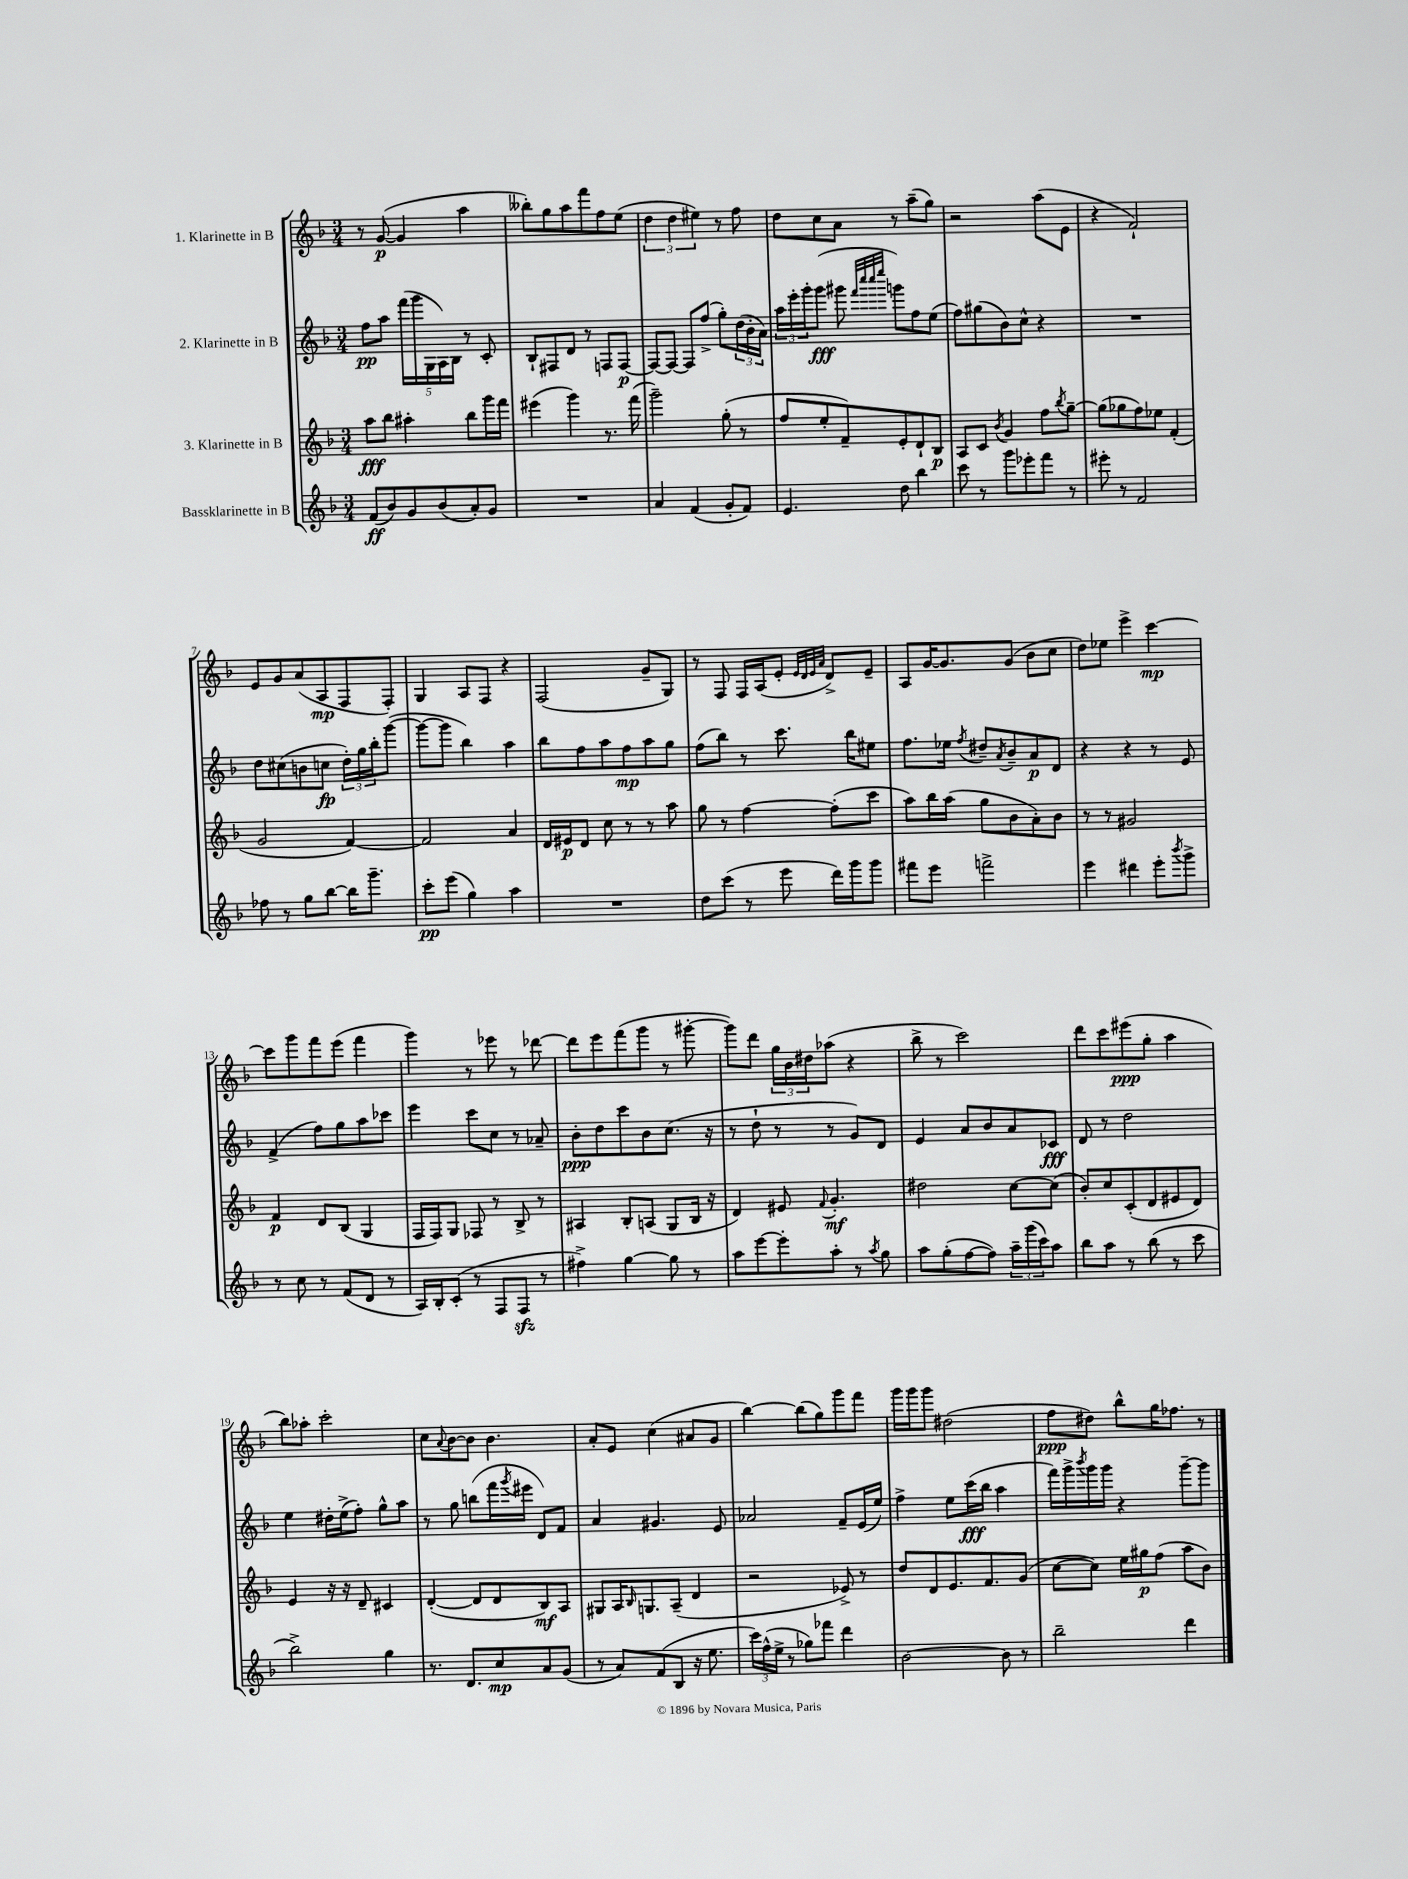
<<
\new StaffGroup <<
\new Staff = "s0" \with { instrumentName = "1. Klarinette in B" } {
    \clef treble \key f \major \numericTimeSignature \time 3/4
    r8 g'8~\p( g'4 a''4 |
    beses''8-.) g''8 a''8 f'''8 f''8 e''8( |
    \tuplet 3/2 { d''4 d''4 eis''4) } r8 f''8 |
    d''8 c''8 a'8 r8 a''8--( g''8) |
    r2 a''8( e'8 |
    r4 f'2-!) |
    e'8 g'8 a'8( a8\mp f8 f8-.) |
    g4 a8 f8 r4 |
    f2( g'8-- g8) |
    r8 f8 f16 a16( e'8-. \grace { e'32 d'32 e'32 a'32 } d'8->) e'8-- |
    a8 g'16~ g'8. g'8( bes'8 c''8 |
    d''8) ees''8 e'''4-> c'''4~\mp |
    c'''8 g'''8 f'''8 e'''8( f'''4 |
    g'''4) r8 ees'''8 r8 des'''8~ |
    des'''8 e'''8 f'''8( g'''8 r8 gis'''8~-. |
    gis'''8) d'''8 \tuplet 3/2 { g''16 bes'16 dis''16 } aes''8( r4 |
    bes''8-> r8 c'''2) |
    d'''8 c'''8 eis'''8\ppp( g''8-. a''4 |
    bes''8) aes''8-. c'''2-. |
    c''8 \appoggiatura { a'8 } bes'8~ bes'8 bes'4. |
    a'8-. e'8 c''4( ais'8 g'8 |
    bes''4~) bes''8( g''8) g'''8 f'''8 |
    g'''16 g'''16 g'''8 dis''2( |
    f''8\ppp dis''8) bes''8-^ g''16 fes''8. r8 \bar "|." |
}
\new Staff = "s1" \with { instrumentName = "2. Klarinette in B" } {
    \clef treble \key f \major \numericTimeSignature \time 3/4
    f''8\pp a''8 \tuplet 5/4 { f'''16( g'''16 g16 a16) bes16 } r8 c'8-. |
    bes8-! fis8 d'8 r8 f8 f8~\p |
    f8~ f8~ f8 f''8->( g''8-.) \tuplet 3/2 { d''16( bes'16-. a'16) } |
    \tuplet 3/2 { a''16 e'''16-. g'''16-. } g'''8\fff( gis'''8 \grace { f'''32 c''''32 c''''32 e''''32 } g'''8) f''8 e''8( |
    f''8) gis''8( bes'8) c''8-^ r4 |
    R2. |
    d''8 cis''8( b'8 c''8\fp \tuplet 3/2 { d''16-.) g''16 bes''16-. } g'''8~( |
    g'''8~ g'''8 bes''4) a''4 |
    bes''8 f''8 a''8 f''8\mp a''8 g''8 |
    f''8( bes''8) r8 c'''8. bes''16 eis''8 |
    f''8. ees''16 \acciaccatura { f''8 } dis''8-- \acciaccatura { a'8 } bes'8-- a'8\p d'8 |
    r4 r4 r8 e'8 |
    f'4->( f''8) g''8 a''8 ces'''8 |
    e'''4 c'''8 c''8 r8 aes'8-- |
    bes'8-.\ppp d''8 c'''8 bes'8 c''8.( r16 |
    r8 d''8-! r8 r8 g'8) d'8 |
    e'4 a'8 bes'8 a'8 ces'8\fff |
    d'8 r8 d''2 |
    e''4 dis''16-. e''16->( f''8-.) g''8-^ a''8 |
    r8 g''8 b''8( f'''16 \acciaccatura { g'''8 } eis'''16 d'8) f'8 |
    a'4 gis'4. e'8 |
    aes'2 f'8-- e'16( e''16) |
    f''4-> e''8 c'''16\fff( bes''16 a''4 |
    f'''16) g'''16-> \acciaccatura { bes'''8 } g'''16 g'''16 r4 g'''8~-- g'''8 \bar "|." |
}
\new Staff = "s2" \with { instrumentName = "3. Klarinette in B" } {
    \clef treble \key f \major \numericTimeSignature \time 3/4
    a''8\fff bes''8 ais''4-. bes''8 g'''16 f'''16 |
    eis'''4( g'''4) r8. f'''16( |
    g'''2--) g''8-.( r8 |
    f''8 e''8-. f'8--) e'8-. d'8-! bes8\p |
    a8 c'8 \acciaccatura { bes'8 } g'4 f''8 \acciaccatura { bes''8 } g''8~-- |
    g''8( ges''8 f''8) ees''8 f'4-.( |
    g'2 f'4~) |
    f'2 a'4 |
    d'16 eis'16\p d'8 c''8 r8 r8 a''8 |
    g''8 r8 f''4~ f''8-.( c'''8 |
    a''8) bes''16 a''16( g''8 bes'8 a'8-.) bes'8 |
    r8 r8 gis'2 |
    f'4\p d'8 bes8( g4 |
    f16 f16) g8 fes8 r8 bes8-> r8 |
    ais4 bes8-. a8( g8 bes16 r16 |
    d'4) eis'8 \appoggiatura { f'8 } g'4.-.\mf |
    dis''2 c''8~ c''8( |
    bes'8-.) c''8 c'8-.( d'8 eis'8 d'8) |
    e'4 r16 r16 d'8-- cis'4 |
    d'4~-.( d'8 d'8 bes8\mf) a8 |
    gis8 a16 \grace { bes16 } g8. a8--( d'4 |
    r2 ees'8->) r8 |
    d''8 d'8 e'8. f'8. g'8( |
    c''8~ c''8) e''16 gis''16\p f''8( a''8 bes'8) \bar "|." |
}
\new Staff = "s3" \with { instrumentName = "Bassklarinette in B" } {
    \clef treble \key f \major \numericTimeSignature \time 3/4
    f'8\ff( bes'8) g'8 bes'8( a'8-.) g'8 |
    R2. |
    a'4 f'4( g'8-. f'8) |
    e'4. d''8 bes''4 |
    c'''8 r8 g'''8 ees'''8-. f'''8 r8 |
    eis'''8-. r8 f'2 |
    fes''8 r8 g''8 bes''8~ bes''16 g'''8.-- |
    c'''8-.\pp e'''8( g''4) a''4 |
    R2. |
    d''8 c'''8( r8 e'''8 d'''16) g'''16 g'''8 |
    fis'''8 e'''8 f'''2-> |
    e'''4 dis'''4 e'''8-. \acciaccatura { bes'''8 } g'''8-> |
    r8 c''8 r8 f'8( d'8 r8 |
    a16) bes16-. c'8-.( r8 f8 f8\sfz r8 |
    fis''4->) g''4~ g''8 r8 |
    a''8 e'''8~ e'''8-. a''8-. r8 \acciaccatura { a''8 } g''8 |
    a''8 g''8-.( f''8~ f''8) \tuplet 3/2 { a''16-- g'''16( c'''16) } a''8 |
    bes''8 a''8 r8 bes''8( r8 c'''8 |
    bes''2->) g''4 |
    r8. d'8. c''8\mp a'8 g'8( |
    r8 a'8) f'8( bes8 r16 e''8. |
    \tuplet 3/2 { c'''16) f''16-^( e''16-> } r8 ges''8) fes'''8 d'''4 |
    bes'2~ bes'8 r8 |
    bes''2-- d'''4 \bar "|." |
}
>>
>>
